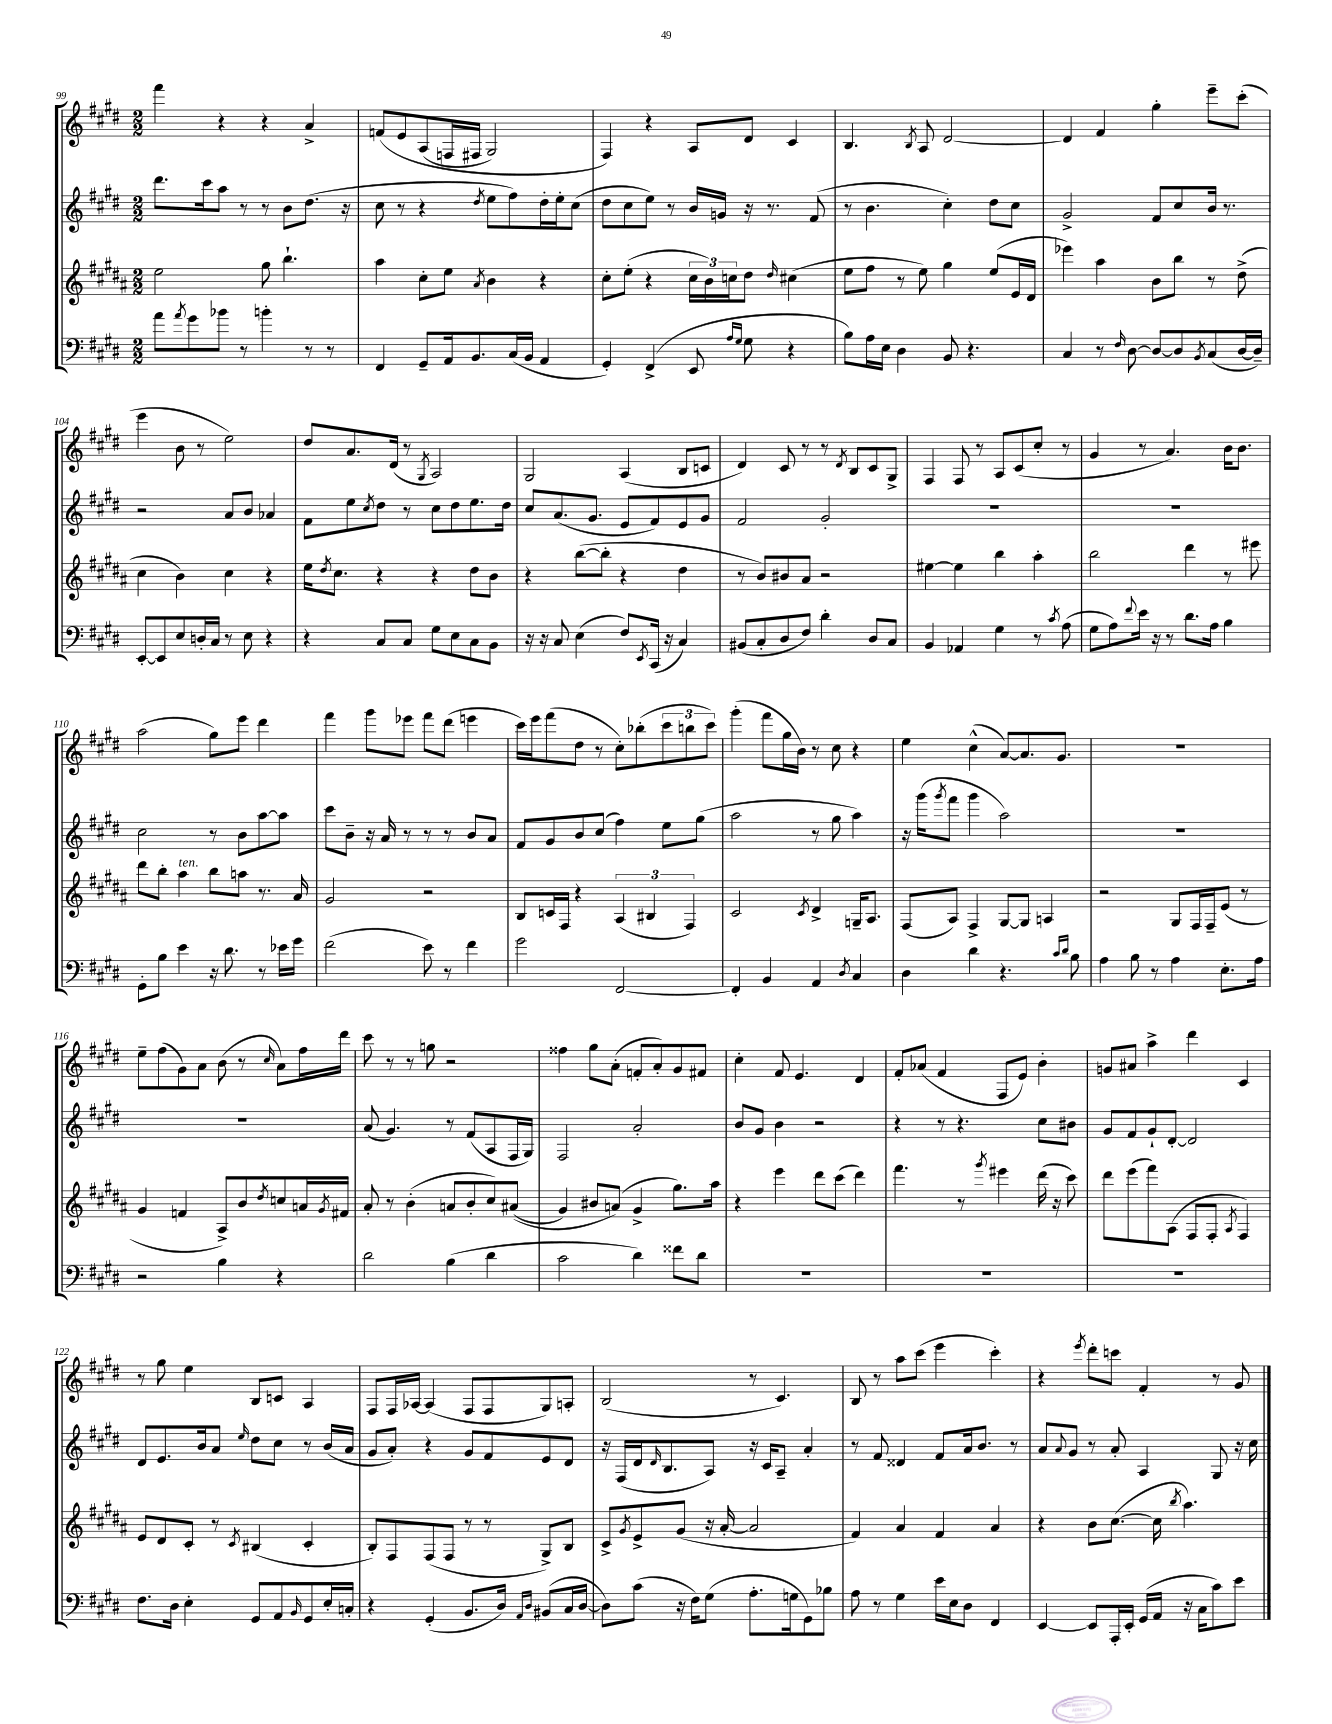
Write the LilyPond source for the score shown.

<<
\new StaffGroup <<
\new Staff = "s0" {
    \clef treble \key e \major \numericTimeSignature \time 2/2
    fis'''4 r4 r4 a'4-> |
    f'8\( e'8 a8( f16 fis16 gis2) |
    fis4\) r4 a8 dis'8 cis'4 |
    b4. \acciaccatura { b8 } a8 dis'2~ |
    dis'4 fis'4 gis''4-. e'''8-- cis'''8-.( |
    e'''4 b'8 r8 e''2) |
    dis''8 a'8. dis'16( r8 \acciaccatura { gis8 } a2) |
    gis2 a4( b8 c'8 |
    dis'4) cis'8 r8 r8 \acciaccatura { dis'8 } b8 cis'8 gis8-> |
    fis4 fis8 r8 a8 cis'8( cis''8-. r8 |
    gis'4 r8 a'4.) b'16 b'8. |
    a''2( gis''8) e'''8 dis'''4 |
    fis'''4 gis'''8 ees'''8 fis'''8 dis'''8( e'''4 |
    cis'''16) e'''16 fis'''8( dis''8 r8 cis''8-.) bes''8-.( \tuplet 3/2 { cis'''8 b''8 cis'''8) } |
    gis'''4-.( fis'''8 gis''16 b'16) r8 cis''8 r4 |
    e''4 cis''4-^( a'8~) a'8. gis'8. |
    R1 |
    e''8-- fis''8( gis'8) a'8 b'8( r8 \grace { cis''16 } a'8) fis''16 dis'''16 |
    cis'''8 r8 r8 g''8 r2 |
    fisis''4 gis''8 a'8-.( f'8-. a'8-.) gis'8 fis'8 |
    cis''4-. fis'8 e'4. dis'4 |
    fis'8-. aes'8( fis'4 fis8 e'8) b'4-. |
    g'8 ais'8 a''4-> dis'''4 cis'4 |
    r8 gis''8 e''4 b8 c'8 a4 |
    fis8 fis16 aes16~ aes4( fis8 fis8 gis8) a8-. |
    b2( r8 cis'4.) |
    b8 r8 a''8 cis'''8( e'''4 cis'''4-.) |
    r4 \acciaccatura { e'''8 } dis'''8-. c'''8 fis'4-. r8 gis'8 \bar "|." |
}
\new Staff = "s1" {
    \clef treble \key e \major \numericTimeSignature \time 2/2
    dis'''8. cis'''16 a''8 r8 r8 b'8 dis''8.( r16 |
    cis''8 r8 r4 \acciaccatura { dis''8 } e''8 fis''8) dis''16-. e''16-. cis''8( |
    dis''8 cis''8 e''8) r8 b'16 g'16 r16 r8. fis'8( |
    r8 b'4. cis''4-.) dis''8 cis''8 |
    gis'2-> fis'8 cis''8 b'16 r8. |
    r2 a'8 b'8 aes'4 |
    fis'8 e''8 \acciaccatura { cis''8 } dis''8 r8 cis''8 dis''8 e''8. dis''16 |
    cis''8 a'8.( gis'8. e'8 fis'8) e'8 gis'8 |
    fis'2 gis'2-. |
    R1 |
    R1 |
    cis''2 r8 b'8 a''8~ a''8 |
    cis'''8 b'8-- r16 a'16 r8 r8 r8 b'8 a'8 |
    fis'8 gis'8 b'8 cis''8( fis''4) e''8 gis''8( |
    a''2 r8 gis''8 a''4) |
    r16 gis'''16( \acciaccatura { gis'''8 } fis'''8 gis'''4 a''2) |
    R1 |
    R1 |
    a'8( gis'4.) r8 fis'8( a8 fis16 gis16) |
    fis2 a'2-. |
    b'8 gis'8 b'4 r2 |
    r4 r8 r4. cis''8 bis'8 |
    gis'8 fis'8 gis'8-! dis'8~-. dis'2 |
    dis'8 e'8. b'16 a'8 \grace { e''16 } dis''8 cis''8 r8 b'16( a'16 |
    gis'8 a'8-.) r4 gis'8 fis'8 e'8 dis'8 |
    r16 fis16( dis'16 \grace { dis'16 } b8. a8) r16 cis'16 a8-- a'4-. |
    r8 fis'8 disis'4 fis'8 a'16 b'8. r8 |
    a'8 \appoggiatura { a'8 } gis'8 r8 a'8-. a4 gis8 r16 cis''16 \bar "|." |
}
\new Staff = "s2" {
    \clef treble \key b \major \numericTimeSignature \time 2/2
    e''2 gis''8 b''4.-! |
    ais''4 cis''8-. e''8 \acciaccatura { ais'8 } b'4 r4 |
    cis''8-. e''8-.( r4 \tuplet 3/2 { cis''16 b'16) c''16 } dis''8 \grace { dis''16 } cis''4( |
    e''8 fis''8 r8 e''8) gis''4 e''8( e'16 dis'16 |
    ees'''4) ais''4 b'8 b''8 r8 dis''8->( |
    cis''4 b'4) cis''4 r4 |
    e''16 \acciaccatura { dis''8 } cis''8. r4 r4 dis''8 b'8 |
    r4 b''8~( b''8-. r4 dis''4 |
    r8 b'8) bis'8 ais'8 r2 |
    eis''4~ eis''4 b''4 ais''4-. |
    b''2 dis'''4 r8 eis'''8 |
    dis'''8 b''8-. ais''4^\markup { \italic "ten." } b''8 a''8 r8. ais'16 |
    gis'2 r2 |
    b8 c'16 fis16 r4 \tuplet 3/2 { ais4( bis4 fis4) } |
    cis'2 \acciaccatura { cis'8 } dis'4-> g16-- ais8. |
    fis8( ais8) fis4-> gis8~ gis8 a4 |
    r2 gis8 fis16 fis16-- e'8( r8 |
    gis'4 f'4 ais8->) b'8 \acciaccatura { dis''8 } c''8 a'16 \acciaccatura { gis'8 } fis'16 |
    ais'8-. r8 b'4-.( a'8 b'8-. cis''8) ais'8(\( |
    gis'4) bis'8 a'8(\) gis'4-> gis''8.) ais''16 |
    r4 e'''4 dis'''8 cis'''8( dis'''4) |
    fis'''4. r8 \acciaccatura { gis'''8 } eis'''4 dis'''16( r16 cis'''8) |
    dis'''8 e'''8( fis'''8) ais8( fis8 fis8-. \acciaccatura { ais8 } fis4) |
    e'8 dis'8 cis'8-. r8 \acciaccatura { cis'8 } bis4( cis'4-. |
    b8-.) fis8 fis8( fis8 r8 r8 gis8->) b8 |
    cis'8-> \acciaccatura { gis'8 } e'8-> gis'8( r16 ais'16~-. ais'2 |
    fis'4) ais'4 fis'4 ais'4 |
    r4 b'8 cis''8.~( cis''16 \acciaccatura { b''8 } ais''4.) \bar "|." |
}
\new Staff = "s3" {
    \clef bass \key e \major \numericTimeSignature \time 2/2
    a'8 \acciaccatura { a'8 } gis'8 bes'8 r8 b'4-. r8 r8 |
    fis,4 gis,8-- a,16 b,8. cis16( b,16 a,4 |
    gis,4-.) fis,4->( e,8 \grace { a16 gis16 } gis8 r4 |
    b8) a16 e16 dis4 b,8 r4. |
    cis4 r8 \grace { fis16 } dis8~ dis8~ dis8 \acciaccatura { b,8 } cis8( dis16~ dis16--) |
    e,8~-. e,8 e8 d16-. cis16 r8 e8 r4 |
    r4 cis8 cis8 gis8 e8 cis8 b,8 |
    r16 r16 cis8 e4( fis8) \acciaccatura { e,8 } cis,16( r16 cis4) |
    bis,8( cis8-. dis8 fis8) dis'4-. dis8 cis8 |
    b,4 aes,4 gis4 r8 \acciaccatura { cis'8 } a8( |
    gis8 a8) \appoggiatura { fis'8 } e'16 r16 r8 dis'8. a16 b4 |
    gis,8-. b8 e'4 r16 dis'8. r8 ees'16 gis'16 |
    fis'2( e'8) r8 fis'4 |
    gis'2 fis,2~ |
    fis,4-. b,4 a,4 \acciaccatura { dis8 } cis4 |
    dis4 dis'4 r4. \grace { cis'16 dis'16 } b8 |
    a4 b8 r8 a4 e8.-. a16 |
    r2 b4 r4 |
    dis'2 b4( dis'4 |
    cis'2 dis'4) fisis'8 dis'8 |
    R1 |
    R1 |
    R1 |
    fis8. dis16 e4-. gis,8 a,8 \grace { b,16 } gis,8 e16-. c16-. |
    r4 gis,4-.( b,8. dis16) \grace { a,16 dis16 } bis,8( cis16 dis16~ |
    dis8) cis'8( r16 fis16) gis8( a8.-. g16 gis,8) bes8 |
    a8 r8 gis4 e'16 e16 dis8 fis,4 |
    e,4~ e,8 a,,16-. e,16-. gis,16( a,16 r16 cis16 cis'8) e'8 \bar "|." |
}
>>
>>
\layout { \context { \Score currentBarNumber = #99 } }
